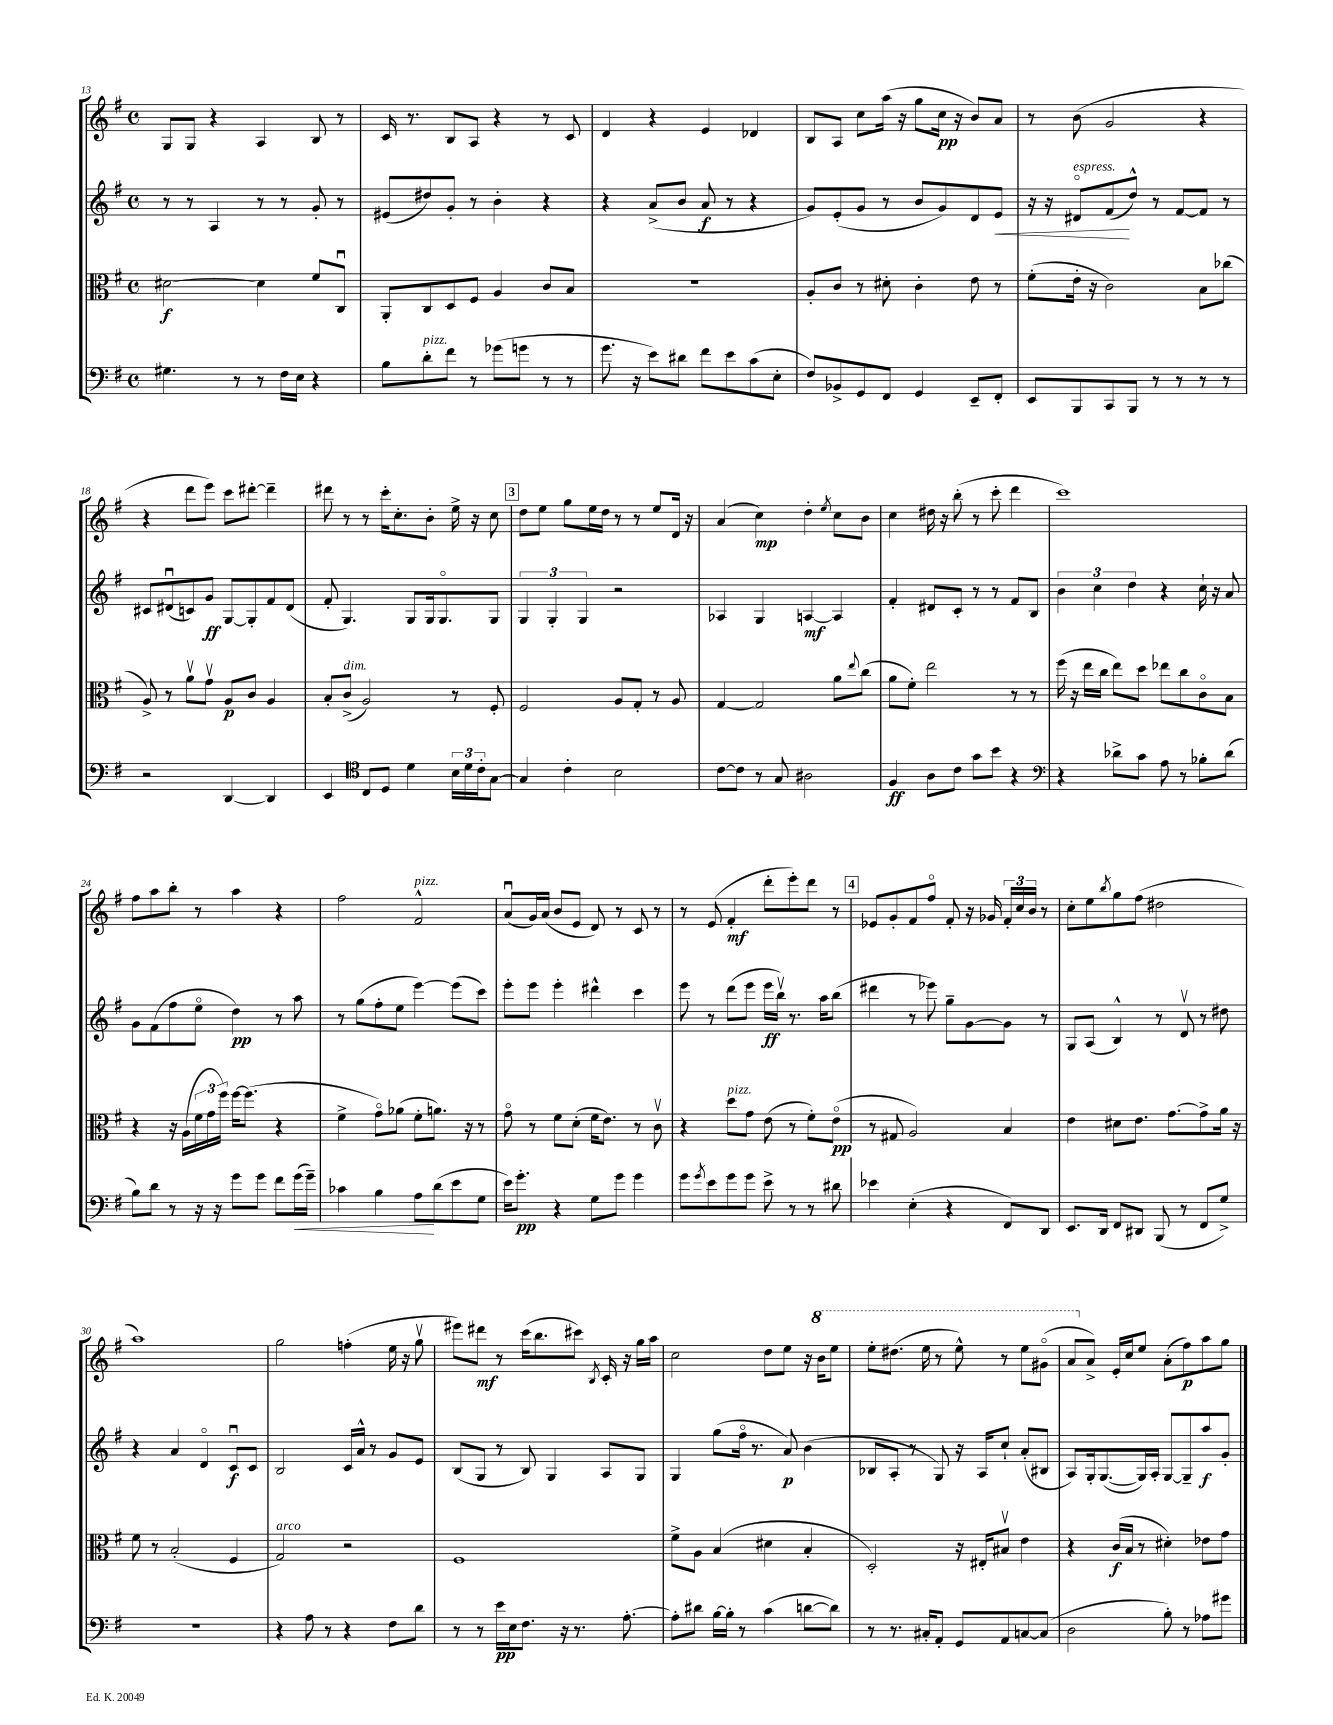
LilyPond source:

<<
\new StaffGroup <<
\new Staff = "s0" {
    \clef treble \key g \major \defaultTimeSignature \time 4/4
    g8 g8 r4 a4 b8 r8 |
    c'16 r8. b8 a8 r4 r8 c'8 |
    d'4 r4 e'4 des'4 |
    b8 a8 c''8 a''16( r16 g''8 c''16\pp r16 b'8) a'8 |
    r8 b'8( g'2 r4 |
    r4 d'''8 e'''8) c'''8 dis'''8~-. dis'''4-- |
    dis'''8 r8 r8 c'''16-. c''8.-. b'8-. e''16-> r16 c''8 |
    \mark \markup { \box "3" } d''8 e''8 g''8 e''16 d''16 r8 r8 e''8 d'16 r16 |
    a'4( c''4\mp) d''4-. \acciaccatura { e''8 } c''8 b'8 |
    c''4 dis''16 r16 b''8-.( r8 c'''8-. d'''4 |
    c'''1) |
    fis''8 a''8 b''8-. r8 a''4 r4 |
    fis''2 fis'2-^^\markup { \italic "pizz." } |
    a'8\downbow( g'16) a'16( b'8 e'8 d'8) r8 c'8 r8 |
    r8 e'8( fis'4-.\mf d'''8-. e'''8-.) d'''8 r8 |
    \mark \markup { \box "4" } ees'8 g'8-. fis'8 fis''8\flageolet fis'8-. r16 ges'16 \tuplet 3/2 { fis'16-. c''16 b'16 } r8 |
    c''8-. e''8 \acciaccatura { b''8 } g''8 fis''8( dis''2 |
    a''1) |
    g''2 f''4-.( e''16 r16 g''8\upbow |
    eis'''8) dis'''8\mf r8 c'''16( b''8. cis'''8) \acciaccatura { b8 } c'16-. r16 g''16 a''16 |
    c''2 d''8 e''8 r16 \ottava #1 b''16 e'''8 |
    e'''8-. dis'''8.( e'''16 r8 e'''8-^) r8 e'''8 gis''8\flageolet( |
    a''8 \ottava #0 a'8->) e'16-. c''16 e''8 a'8-.( fis''8\p) a''8 g''8 \bar "|." |
}
\new Staff = "s1" {
    \clef treble \key g \major \defaultTimeSignature \time 4/4
    r8 r8 a4 r8 r8 g'8-. r8 |
    eis'8( dis''8) g'8-. r8 b'4-. r4 |
    r4 a'8->( b'8 a'8\f r8 r4 |
    g'8) e'8-.( g'8 r8 b'8 g'8) d'8 e'8\< |
    r16 r16 dis'8\flageolet^\markup { \italic "espress." } fis'8\!( d''8-^) r8 fis'8~ fis'8 r8 |
    cis'8 dis'8\downbow( c'8) g'8\ff g8~ g8-. fis'8 dis'8( |
    fis'8-. g4.) g8 g16 g8.\flageolet g8 |
    \mark \markup { \box "3" } \tuplet 3/2 { g4 g4-. g4 } r2 |
    aes4 g4 a4~\mf a4 |
    fis'4-. dis'8 c'8-. r8 r8 fis'8 b8 |
    \tuplet 3/2 { b'4 c''4 d''4 } r4 c''16-! r16 a'8 |
    g'8 fis'8( fis''8 e''8\flageolet d''4\pp) r8 a''8 |
    r8 g''8( fis''8-. e''8 e'''4~) e'''8( c'''8) |
    e'''8-. e'''8 e'''4-. dis'''4-^ c'''4 |
    e'''8 r8 d'''8( e'''8 e'''16\ff b''16\upbow) r8. a''16 b''8( |
    \mark \markup { \box "4" } dis'''4 r8 ees'''8) g''8-- g'8~ g'8 r8 |
    g8 a8( b4-^) r8 d'8\upbow r8 dis''8 |
    r4 a'4 d'4\flageolet c'8\downbow\f c'8 |
    b2 c'16 a'16-^ r8 g'8 e'8 |
    b8( g8 r8 b8) g4 a8 g8 |
    g4 g''8( fis''16\flageolet r8. a'8\p) b'4( |
    bes8 a8-. r8 g8) r16 a16 c''8-! a'8-.( bis8 |
    a8) g16-. g8.~( g16) a16-. g8~ g8-- a''8\f g'8-. \bar "|." |
}
\new Staff = "s2" {
    \clef alto \key g \major \defaultTimeSignature \time 4/4
    dis'2~\f dis'4 fis'8 c8\downbow |
    a,8-. c8 d8 fis8 a4 c'8 b8 |
    R1 |
    a8-. c'8 r8 dis'8-. c'4-. e'8 r8 |
    fis'8-.( e'16-. r16 c'2) b8 ces''8( |
    a8->) r8 a'8\upbow g'8\upbow a8\p c'8 a4 |
    b8-. c'8->^\markup { \italic "dim." }( a2) r8 fis8-. |
    \mark \markup { \box "3" } fis2 a8 g8-. r8 a8 |
    g4~ g2 a'8 \appoggiatura { e''8 } c''8( |
    a'8 fis'8-.) e''2 r8 r8 |
    fis''16( r16 e''16 c''16 e''8) d''8 ees''8 c''8 c'8\flageolet b8 |
    r4 r16 a16( \tuplet 3/2 { fis'16 g'16 fis''16) } fis''16~ fis''8.( r4 |
    fis'4-> g'8\flageolet) aes'8( fis'8-. a'8.) r16 r8 |
    g'8\flageolet r8 fis'8 d'8-.( fis'16 e'8.) r8 c'8\upbow |
    r4 d''8^\markup { \italic "pizz." } g'8 e'8( r8 fis'8-.) e'8\flageolet\pp( |
    \mark \markup { \box "4" } r8 gis8 a2) b4 |
    e'4 dis'8 e'8. g'8.~ g'8-> a'16 r16 |
    fis'8 r8 b2-.( fis4 |
    g2^\markup { \italic "arco" }) r2 |
    fis1 |
    fis'8-> a8 b4( dis'4 b4-. |
    d2-.) r16 eis16-. bis8\upbow e'4 |
    r4 c'16\f( b16 r8 dis'4-.) ees'8 g'8 \bar "|." |
}
\new Staff = "s3" {
    \clef bass \key g \major \defaultTimeSignature \time 4/4
    gis4. r8 r8 fis16 e16 r4 |
    b8 d'8-.^\markup { \italic "pizz." } fis'8 r8 ges'8( g'8 r8 r8 |
    g'8. r16 e'8) dis'8 fis'8 e'8 c'8( e8-. |
    fis8) bes,8-> g,8 fis,8 g,4 e,8-- fis,8-. |
    e,8 b,,8 c,8 b,,8 r8 r8 r8 r8 |
    r2 d,4~ d,4 |
    e,4 \clef tenor c8 d8 d'4 \tuplet 3/2 { b16 d'16 c'16-. } g8~ |
    \mark \markup { \box "3" } g4 c'4-. b2 |
    c'8~ c'8 r8 g8 ais2 |
    fis4\ff a8 c'8 g'8 b'8 r4 |
    \clef bass r4 des'8-> c'8 a8 r8 bes8-. des'8( |
    b8) d'8 r8 r16 r16 g'8 g'8 fis'8 g'16\<( g'16--) |
    ces'4 b4 a8\! d'8( e'8 g8 |
    e'16) g'8.-.\pp r4 g8 g'8 g'4 |
    g'8 \acciaccatura { g'8 } e'8 g'8 g'8 e'8-> r8 r8 dis'8 |
    \mark \markup { \box "4" } ees'4 e4-.( r4 fis,8) d,8 |
    e,8. d,16 fis,8 dis,8 b,,8( r8 fis,8 g8->) |
    r1 |
    r4 a8 r8 r4 fis8 d'8 |
    r8 r8 e'16\pp e16 fis8. r16 r8. a8.~-. |
    a8-. dis'8 b16~ b16-. r8 c'4( d'8~ d'8) |
    r8 r8. cis16-. a,8-. g,8 a,8 c8~ c8( |
    d2 b8-.) r8 aes8 gis'8 \bar "|." |
}
>>
>>
\layout { \context { \Score currentBarNumber = #13 } }
